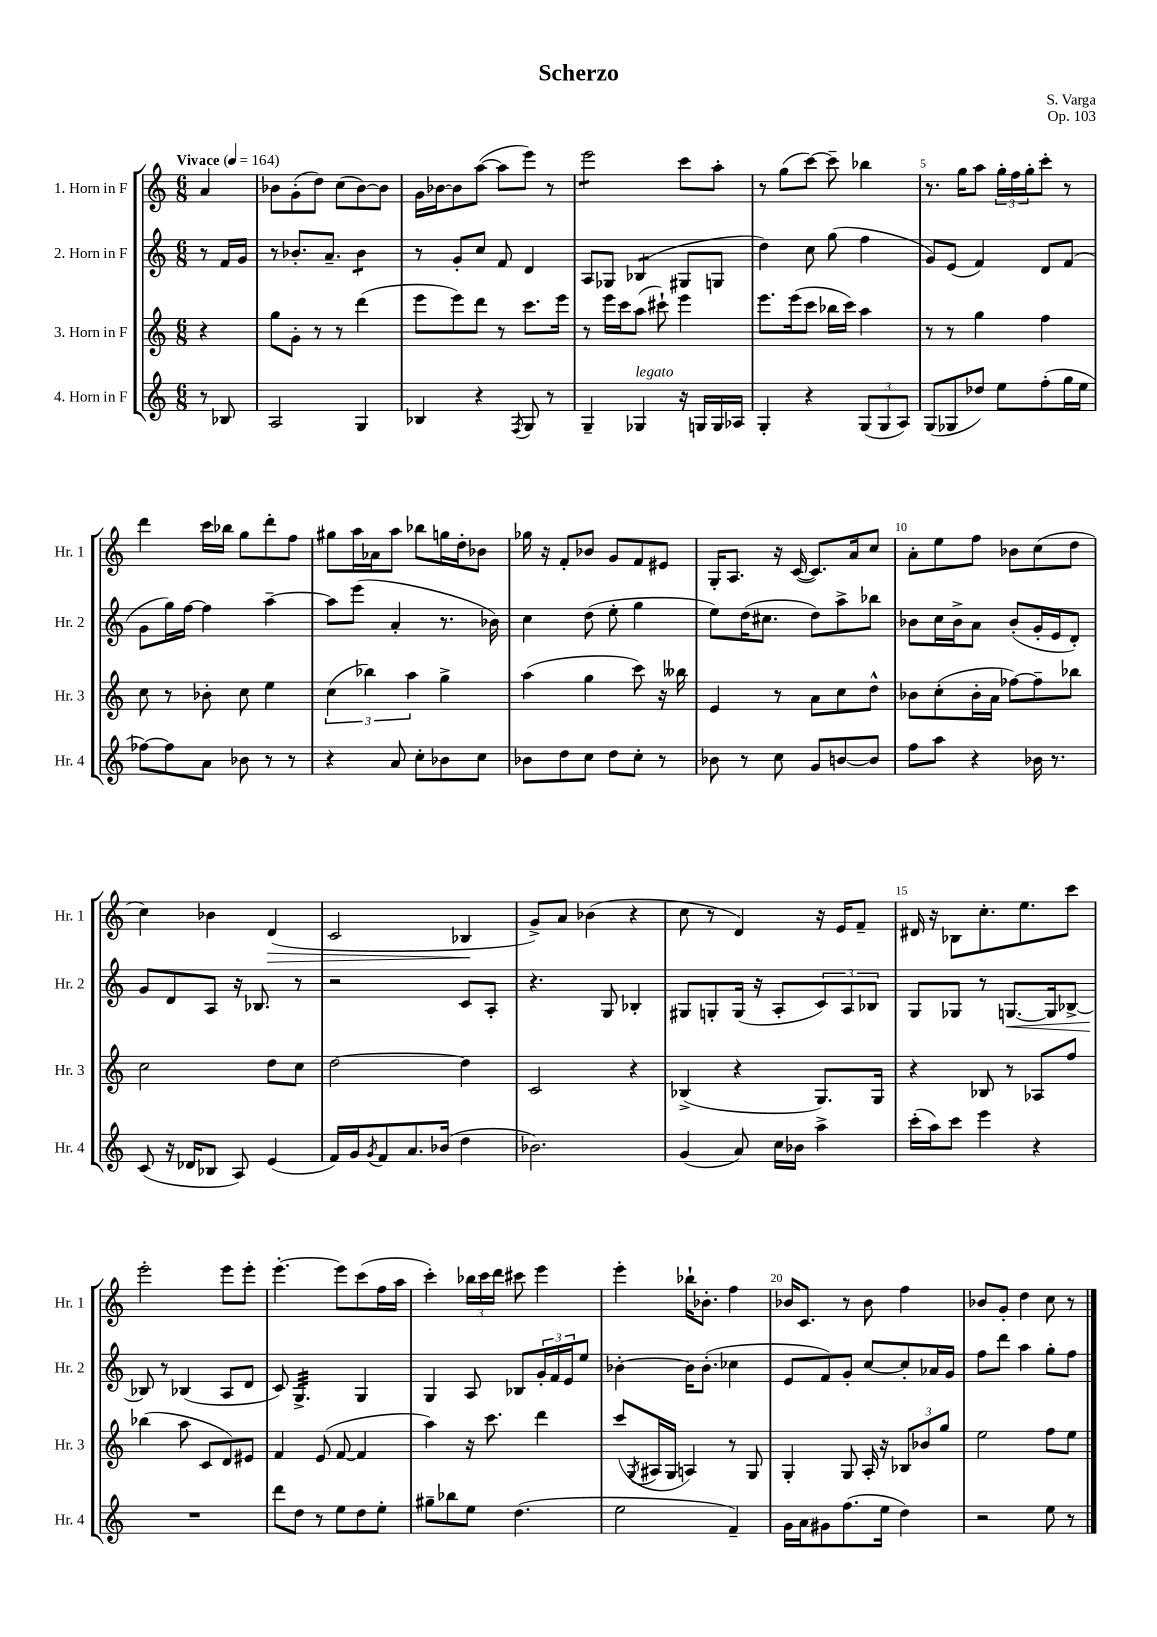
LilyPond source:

\header { title = "Scherzo" composer = "S. Varga" opus = "Op. 103" }
<<
\new StaffGroup <<
\new Staff = "s0" \with { instrumentName = "1. Horn in F" shortInstrumentName = "Hr. 1" } {
    \clef treble \key c \major \numericTimeSignature \time 6/8 \partial 4 \tempo "Vivace" 4 = 164
    a'4 |
    bes'8 g'8-.( d''8) c''8( bes'8~) bes'8 |
    g'16 bes'16~ bes'8 a''8~( a''8 e'''8) r8 |
    e'''2:8 c'''8 a''8-. |
    r8 g''8( c'''8~) c'''8-- bes''4 |
    r8. g''16 a''8 \tuplet 3/2 { g''16-. f''16 g''16-. } c'''8-. r8 |
    d'''4 c'''16 bes''16 g''8 d'''8-. f''8 |
    gis''8 a''16 aes'16 a''8 bes''8 g''16 d''16-. bes'8 |
    ges''16 r16 f'8-. bes'8 g'8 f'8 eis'8 |
    g16-. a8. r16 c'16~( c'8.) a'16 c''8 |
    a'8-. e''8 f''8 bes'8 c''8( d''8 |
    c''4) bes'4 d'4\>( |
    c'2 bes4\! |
    g'8->) a'8 bes'4( r4 |
    c''8 r8 d'4) r16 e'16 f'8-- |
    dis'16 r16 bes8 c''8.-. e''8. c'''8 |
    e'''2-. e'''8 e'''8-. |
    e'''4.~-. e'''8 c'''8( f''16 a''16 |
    c'''4-.) \tuplet 3/2 { bes''16 c'''16 d'''16 } cis'''8 e'''4 |
    e'''4-. bes''16-! bes'8.-. f''4 |
    bes'16 c'8. r8 bes'8 f''4 |
    bes'8 g'8-. d''4 c''8 r8 \bar "|." |
}
\new Staff = "s1" \with { instrumentName = "2. Horn in F" shortInstrumentName = "Hr. 2" } {
    \clef treble \key c \major \numericTimeSignature \time 6/8 \partial 4
    r8 f'16 g'16 |
    r8 bes'8.-. a'8.-- bes'4:8 |
    r8 g'8-. c''8 f'8 d'4 |
    a8 ges8 bes4:8( gis8 g8 |
    d''4) c''8 g''8( f''4 |
    g'8) e'8( f'4) d'8 f'8( |
    g'8 g''16) f''16~ f''4 a''4~-- |
    a''8 e'''8( a'4-. r8. bes'16) |
    c''4 d''8( e''8-. g''4 |
    e''8) d''16( cis''8. d''8) a''8-> bes''8 |
    bes'8 c''16 bes'16-> a'8 bes'8-.( g'16-. e'16 d'8-.) |
    g'8 d'8 a8 r16 bes8. r8 |
    r2 c'8 a8-. |
    r4. g8 bes4-. |
    gis8 g8-. g16( r16 a8-. \tuplet 3/2 { c'8) a8 bes8 } |
    g8 ges8 r8 g8.~\< g16 bes8~-> |
    bes8\! r8 bes4( a8 d'8 |
    c'8) g4.:32-> g4 |
    g4 a8 bes8 \tuplet 3/2 { g'16-. f'16 e'16 } e''8 |
    bes'4~-. bes'16 bes'8.-.( ces''4 |
    e'8 f'8) g'8-. c''8~ c''8-. aes'16 g'16 |
    f''8 d'''8 a''4 g''8-. f''8 \bar "|." |
}
\new Staff = "s2" \with { instrumentName = "3. Horn in F" shortInstrumentName = "Hr. 3" } {
    \clef treble \key c \major \numericTimeSignature \time 6/8 \partial 4
    r4 |
    g''8 g'8-. r8 r8 d'''4( |
    e'''8 e'''8) d'''8 r8 c'''8. e'''16 |
    r8 e'''16 c'''16 a''8( cis'''8-!) e'''4 |
    e'''8. e'''16( c'''8 bes''16 c'''16) a''4 |
    r8 r8 g''4 f''4 |
    c''8 r8 bes'8-. c''8 e''4 |
    \tuplet 3/2 { c''4( bes''4) a''4 } g''4-> |
    a''4( g''4 c'''8) r16 beses''16 |
    e'4 r8 a'8 c''8 d''8-^ |
    bes'8 c''8-.( bes'16-. a'16 fes''8~) fes''8-- bes''8 |
    c''2 d''8 c''8 |
    d''2~ d''4 |
    c'2 r4 |
    bes4->( r4 g8.) g16 |
    r4 bes8 r8 aes8 f''8 |
    bes''4( a''8 c'8 d'8) eis'8 |
    f'4 e'8( f'8~ f'4 |
    a''4) r16 c'''8. d'''4 |
    c'''8( \acciaccatura { g8 } ais16 g16 a4) r8 g8 |
    g4-. g8 a16-. r16 \tuplet 3/2 { bes8 bes'8 g''8 } |
    e''2 f''8 e''8 \bar "|." |
}
\new Staff = "s3" \with { instrumentName = "4. Horn in F" shortInstrumentName = "Hr. 4" } {
    \clef treble \key c \major \numericTimeSignature \time 6/8 \partial 4
    r8 bes8 |
    a2 g4 |
    bes4 r4 \acciaccatura { f8 } g8 r8 |
    g4-- ges4^\markup { \italic "legato" } r16 g16 g16 aes16 |
    g4-. r4 \tuplet 3/2 { g8( g8 a8) } |
    g8( ges8 des''8) e''8 f''8-.( g''16 e''16 |
    fes''8~) fes''8 a'8 bes'8 r8 r8 |
    r4 a'8 c''8-. bes'8 c''8 |
    bes'8 d''8 c''8 d''8 c''8-. r8 |
    bes'8 r8 c''8 g'8 b'8~ b'8 |
    f''8 a''8 r4 bes'16 r8. |
    c'8( r16 des'16 bes8 a8) e'4( |
    f'16) g'16 \acciaccatura { g'8 } f'8 a'8. bes'16( d''4 |
    bes'2.) |
    g'4( a'8) c''16 bes'16 a''4-> |
    c'''16-.( a''16) c'''8 e'''4 r4 |
    R2. |
    d'''8 d''8 r8 e''8 d''8 e''8-. |
    gis''8-- bes''8 e''8 d''4.( |
    e''2 f'4--) |
    g'16 a'16 gis'8 f''8.( e''16 d''4) |
    r2 e''8 r8 \bar "|." |
}
>>
>>
\layout { \context { \Score \override BarNumber.break-visibility = ##(#f #t #t) barNumberVisibility = #(every-nth-bar-number-visible 5) } }
